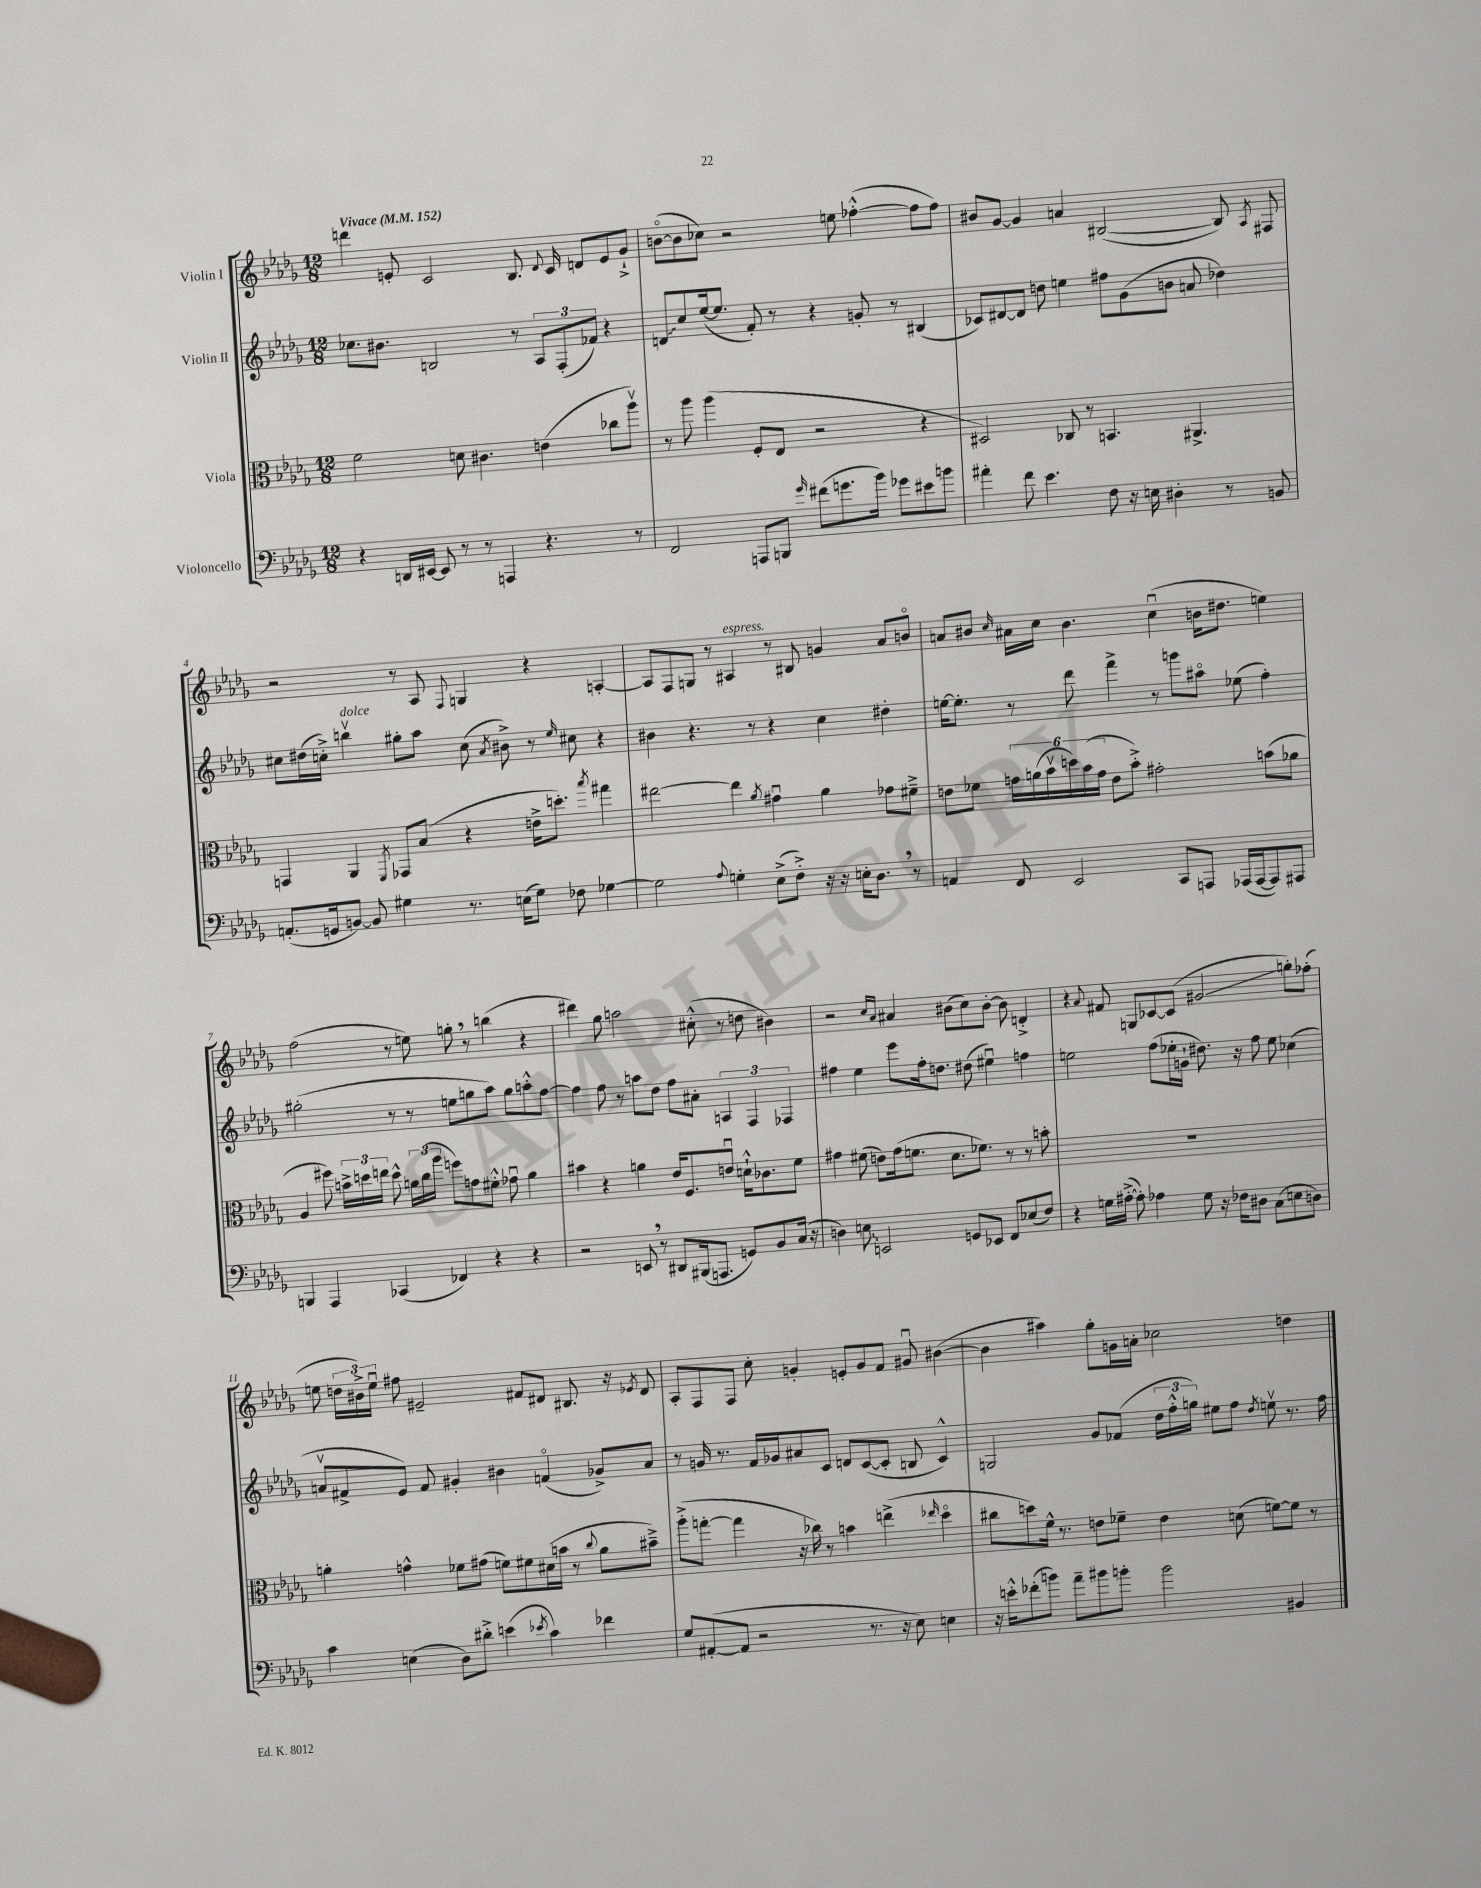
<<
\new StaffGroup <<
\new Staff = "s0" \with { instrumentName = "Violin I" } {
    \clef treble \key des \major \numericTimeSignature \time 12/8 \tempo "Vivace" 4 = 152
    \autoBeamOff d'''4 e'8-. c'2 bes8. \appoggiatura { des'8 } c'16 d'8[ e'8 ges'8]-!-> |
    b'8[~\flageolet( b'8 ces''8]) r2 e''8 fes''4~-.-^( fes''8[ fes''8]) |
    bis'8[ ges'8]~ ges'4 a'4 bis2~( bis8) \acciaccatura { aes8 } fis8 |
    r2 r8 aes8 \appoggiatura { f8 } g4 r4 a4~-. |
    a8[ f8 g8] r8 ais4^\markup { \italic "espress." } r8 bis8 g'4 aes'8[ b'8]\flageolet |
    a'8[ bis'8] \grace { c''16 } ais'16[ c''16] bis'4. c''4\downbow( b'16[ dis''8.] e''4) |
    f''2( r8 e''8) g''8-. \breathe r8 b''4( r4 |
    dis'''4) ges''8 a''2 cis''8-.-^( r8 d''8 bis'4) |
    r2 \grace { c''16[ aes'16] } ais'4 bis'8[( c''8) bis'8]~-. bis'8 d'4-.-> |
    r4 \appoggiatura { aes'8 } fis'8 g8[ ces'8~ ces'8]( gis'2\glissando g''8[-.) fes''8]-.( |
    e''8 \tuplet 3/2 { d''16[ bis'16->) e''16]\downbow } fis''8 eis'2-- fis'8[ dis'8] bis8. r16 \acciaccatura { ees'8 } dis'8 |
    aes8[-. f8 f8] c''8-. g'4-. e'8[-. g'8 f'8] gis'8\downbow bis'4~( |
    bis'4 ais''4) ges''8[-. g'16 a'16]-. ces''2 d''4 \bar "|." |
}
\new Staff = "s1" \with { instrumentName = "Violin II" } {
    \clef treble \key des \major \numericTimeSignature \time 12/8
    \autoBeamOff ces''8.[ bis'8.] b2 r8 \tuplet 3/2 { aes8[ f8-.( fes'8]) } r4 |
    \once \override Glissando.style = #'zigzag d'8[\glissando c''8 ees''16~( ees''8.] f'8-.) r8 r4 g'8-. r8 bis4( |
    ces'8[) dis'8~ dis'8] d''8 e''4 fis''8[ ges'8( b'8] a'8 des''4) |
    cis''8[ dis''16( c''16]-.->) b''4\upbow^\markup { \italic "dolce" } gis''8[-. aes''8] c''8( \acciaccatura { aes'8 } bis'8->) r8 \grace { ees''16 } cis''8 r4 |
    bis'4 r4. r8 r4 c''4 dis''4-. |
    e''16[~ e''8.]-. r8 des'''8 f'''4-> r8 g'''8[ ais''8]\flageolet ees''8( f''4-.) |
    gis''2-.( r8 r8 e''8[ g''8 aes''8]) g''8[ a''8-.-^ f''8]~ |
    f''4 f''8 r8 a''8[ des''8] f''8[ ais'8]-. \tuplet 3/2 { a4 f4 fes4 } |
    fis''4 ees''4 ees'''8[ fis''16-. d''8.] dis''8( eis''4\downbow) f''4 |
    e''2 f''8[( ees''16-. g'16]-! dis''8.) r16 f''8 ees''8 ces''4( |
    a'8[\upbow fis'8-> ees'8]) fis'8 gis'4-. bis'4 f'4\flageolet( ges'8[->) a'8] |
    r8 g'16 r8. f'16[ ges'16 ais'8 c'8] d'8[ c'8~( c'8]-. b8 c'4-^) |
    g2 ges'8[ fes'8]( \tuplet 3/2 { des''16[ f''16-.-^ g''16]) } eis''8[ f''8] \acciaccatura { des''8 } e''8\upbow r8. f''16 \bar "|." |
}
\new Staff = "s2" \with { instrumentName = "Viola" } {
    \clef alto \key des \major \numericTimeSignature \time 12/8
    \autoBeamOff f'2 d'8 cis'4. e'4( ces''8[ aes''8]\upbow) |
    r8 aes''8 aes''4( f8[-. ees8] r2 r4 |
    dis2) ces8 r8 b,4. ais,4.-> |
    g,4 aes,4 \acciaccatura { f,8 } ges,8[ bes8]( r4 e'16[-> d''8.]-.) \acciaccatura { bes''8 } gis''4 |
    eis''2~ eis''4 \acciaccatura { aes'8 } gis'4\downbow aes'4 ges'8[ fis'8]---> |
    e'8[ fes'8] \tuplet 6/4 { g'16[ a'16( bes'16\upbow d''16) bes'16( g'16] } e'8[ bes'8]-.->) gis'2-. b'8[( aes'8] |
    aes4 fis''8) \tuplet 3/2 { b'16[-> d''16 e''16] } d''8-^ \tuplet 3/2 { a'16[ c''16( aes''16] } f''8[) g'8 fis'8]-.-^ ges'8\downbow a'4 |
    bis'4 r4 a'4 ees'16[ f8. e'8]\downbow d'16[-!-^ ces'8. f'8] |
    gis'4 fis'8( e'8[) gis'16( f'8.] des'8.[ fes'8.]) r8 r8 b'8-. |
    R1. |
    a'4-. g'4-^ fes'8[ gis'8]( f'8[) fis'8 dis'16( b'16] r8 \appoggiatura { c''8 } a'8[ bis'8]--->) |
    aes''8[-.->( g''8]~-. g''4 r16 ces''16) r8 b'4 e''4->( \grace { ees''16 } des''4\flageolet |
    cis''8[ d''8) f'16]-^ r8. e'8[ fes'8]-- e'4 d'8( f'8[~) f'8] r8 \bar "|." |
}
\new Staff = "s3" \with { instrumentName = "Violoncello" } {
    \clef bass \key des \major \numericTimeSignature \time 12/8
    \autoBeamOff r4 d,16[ eis,16]~ eis,8 r8 r8 a,,4 r4. r8 |
    f,2 a,,8[ b,,8] \grace { ges'16 } fis'8[( g'8. bes'16]) ges'8[ eis'8 b'8] |
    ais'4-. f'8 ees'4. f8 r16 e16 dis4-. r8 b,8 |
    a,8.[-.( g,16 b,8]~) b,8 gis4 r8. e16[( gis8]) fes8 ges4~ |
    ges2 \appoggiatura { aes8 } g4-. ees8[->( f8]-.->) r16 r16 e16[-. des8.] \breathe r8 |
    a,4 f,8 ees,2 c,8[ a,,8] aes,,16[( aes,,16~ aes,,8) ais,,8] |
    b,,4 aes,,4 ces,4( fes,4) r4 r4 |
    r2 e,8 \breathe r8 dis,8[ bis,,16( a,,8.] g,8[) bes,8 c16]( r16 |
    d4) \once \override Glissando.style = #'zigzag e8\glissando e,2 g,8[ ees,8] f,8[ ees8( f8]) |
    r4 g16[ ais16]~-.->( ais8-.) aes4 g8 r16 fes16[ dis8] c8[( e8 d8]) |
    c'4 e4( des8[) dis'8]-.-> e'4( \acciaccatura { ees'8 } c'4) fes'4 |
    ges8[ ais,8~-.( ais,8] r2 r8. r16 ees8) e4 |
    r16 e'16[-.-^ fes'8-.( b'8]) aes'8[-- bis'8 b'8]-. b'2 bis,4 \bar "|." |
}
>>
>>
